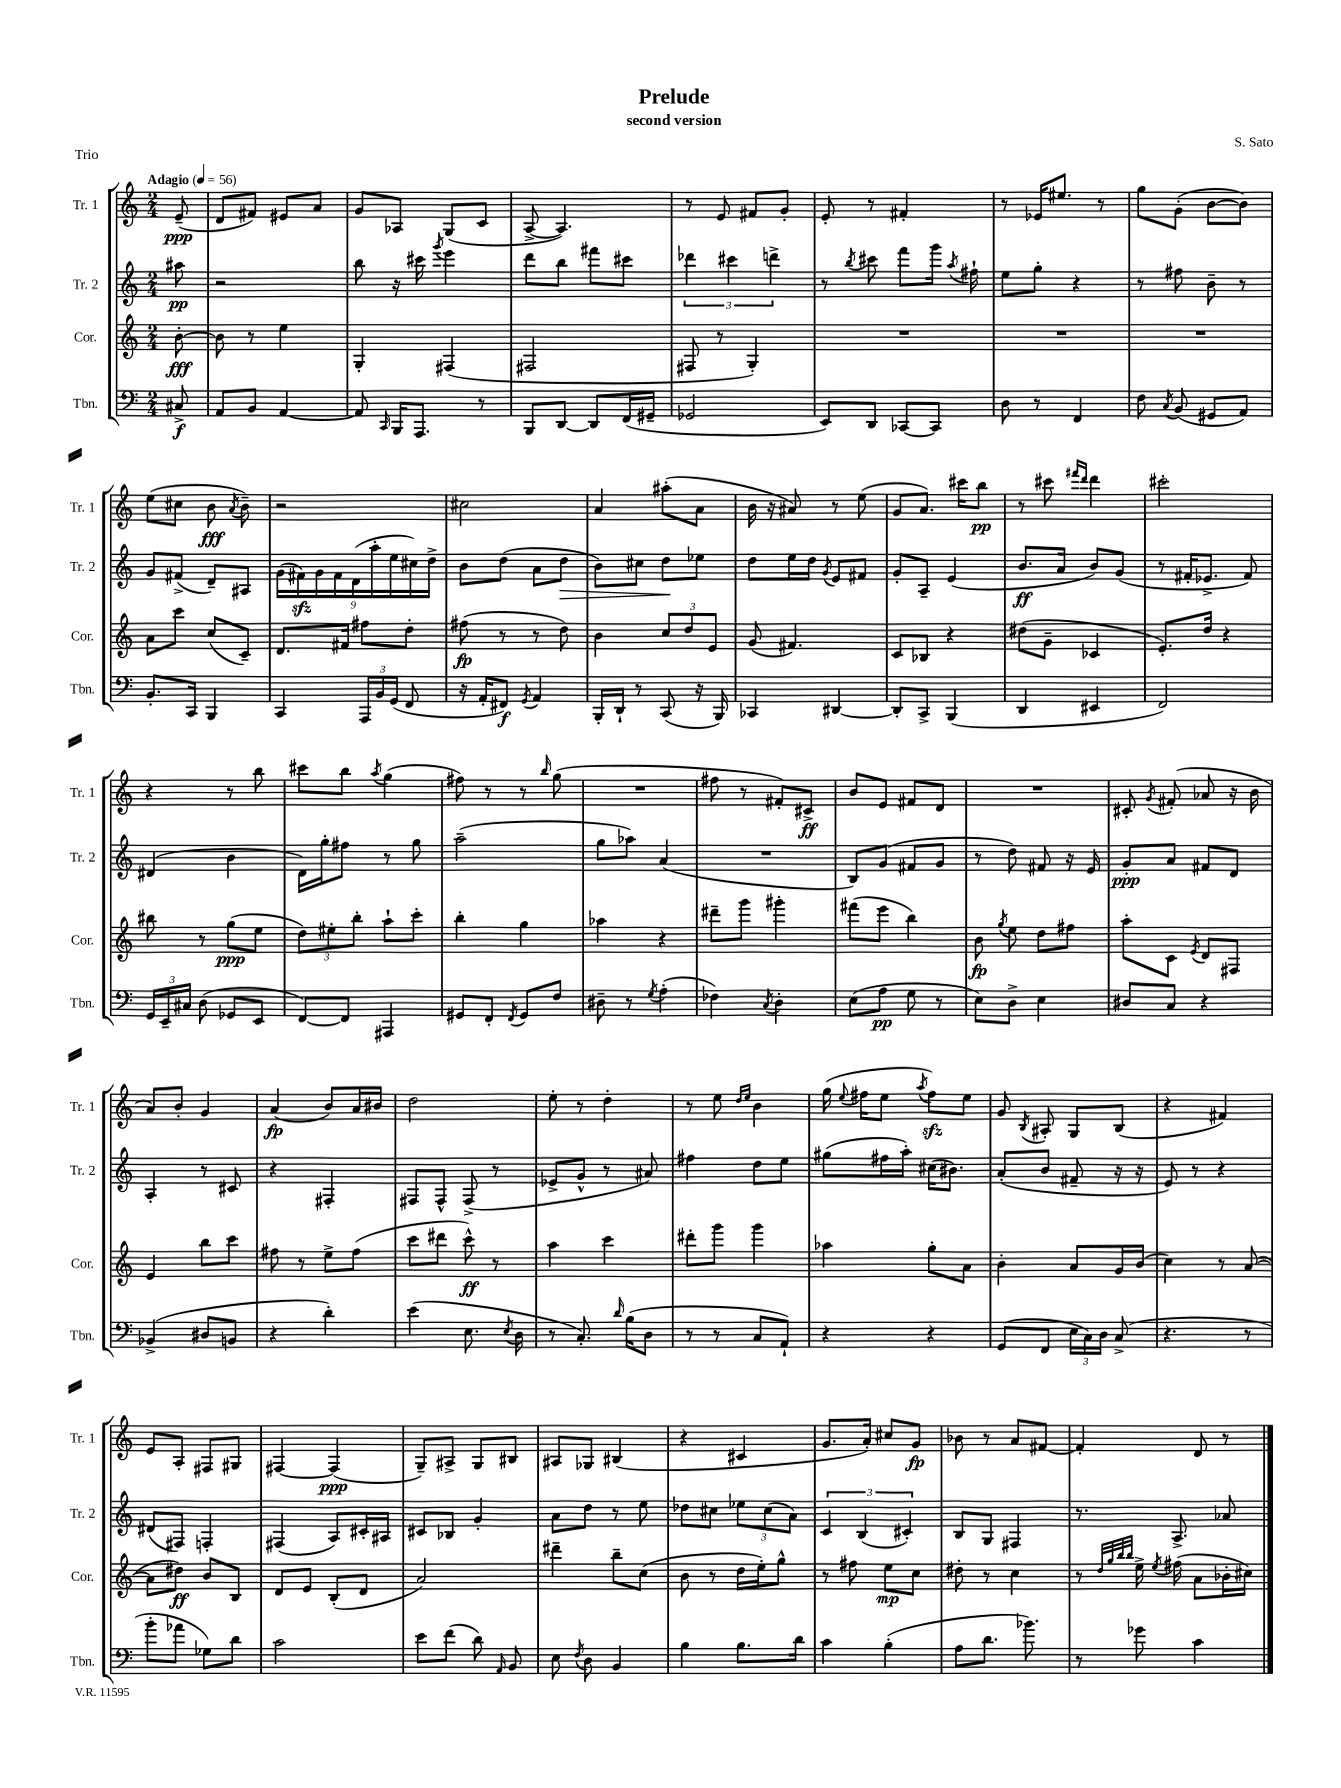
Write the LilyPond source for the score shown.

\header { title = "Prelude" composer = "S. Sato" subtitle = "second version" piece = "Trio" }
<<
\new StaffGroup <<
\new Staff = "s0" \with { instrumentName = "Tr. 1" shortInstrumentName = "Tr. 1" } {
    \clef treble \key c \major \numericTimeSignature \time 2/4 \partial 8 \tempo "Adagio" 4 = 56
    \autoBeamOff e'8--\ppp( |
    d'8[ fis'8]) eis'8[ a'8] |
    g'8[ aes8] g8[( c'8] |
    a8~-> a4.) |
    r8 e'8 fis'8[ g'8]-. |
    e'8-. r8 fis'4-. |
    r8 ees'16[ eis''8.] r8 |
    g''8[ g'8]-.( b'8[~ b'8]) |
    e''8[( cis''8] b'8\fff \acciaccatura { a'8 } b'8--) |
    r2 |
    cis''2 |
    a'4 ais''8[-.( a'8] |
    b'16 r16 ais'8) r8 e''8( |
    g'8[ a'8.]) cis'''16[ b''8]\pp |
    r8 cis'''8 \grace { fis'''16[ d'''16] } d'''4 |
    cis'''2-. |
    r4 r8 b''8 |
    cis'''8[ b''8] \acciaccatura { a''8 } g''4( |
    fis''8) r8 r8 \grace { b''16 } g''8( |
    R2 |
    fis''8 r8 fis'8[-.) cis'8]->\ff |
    b'8[ e'8] fis'8[ d'8] |
    R2 |
    cis'8-. \acciaccatura { g'8 } fis'8-.( aes'8 r16 b'16 |
    a'8[) b'8]-. g'4 |
    a'4\fp( b'8[) a'16 bis'16] |
    d''2 |
    e''8-. r8 d''4-. |
    r8 e''8 \grace { d''16[ e''16] } b'4 |
    g''16( \appoggiatura { e''8 } fis''16[ e''8] \acciaccatura { a''8 } fis''8[\sfz) e''8] |
    g'8 \acciaccatura { b8 } ais8-. g8[ b8]( |
    r4 fis'4) |
    e'8[ a8]-. fis8[ gis8] |
    fis4~ fis4\ppp( |
    g8[--) ais8]-> g8[ bis8] |
    ais8[ ges8] bis4( |
    r4 cis'4 |
    g'8.[ a'16]-.) cis''8[ g'8]\fp |
    bes'8 r8 a'8[ fis'8]~ |
    fis'4-. d'8 r8 \bar "|." |
}
\new Staff = "s1" \with { instrumentName = "Tr. 2" shortInstrumentName = "Tr. 2" } {
    \clef treble \key c \major \numericTimeSignature \time 2/4 \partial 8
    \autoBeamOff ais''8\pp |
    r2 |
    b''8 r16 cis'''16 \acciaccatura { g'''8 } e'''4 |
    d'''8[ b''8] fis'''8[ cis'''8] |
    \tuplet 3/2 { des'''4 cis'''4 d'''4-> } |
    r8 \acciaccatura { b''8 } cis'''8 f'''8[ g'''16] \acciaccatura { a''8 } fis''16-! |
    e''8[ g''8]-. r4 |
    r8 fis''8 b'8-- r8 |
    g'8[ fis'8]->( d'8[--) ais8] |
    \tuplet 9/8 { g'16[( fis'16\sfz) g'16 fis'16 d'16( a''16-. e''16 cis''16) d''16]-> } |
    b'8[ d''8]( a'8[ d''8]\> |
    b'8[) cis''8] d''8[\! ees''8] |
    d''8[ e''16 d''16] \acciaccatura { g'8 } e'8[ fis'8] |
    g'8[-. a8]-- e'4( |
    b'8.[\ff a'16] b'8[) g'8]( |
    r8 fis'16[-. ees'8.]-> fis'8) |
    dis'4( b'4 |
    d'16[) g''16-. fis''8] r8 g''8 |
    a''2--( |
    g''8[ aes''8]) a'4( |
    R2 |
    b8[) g'8]( fis'8[ g'8] |
    r8 d''8) fis'8 r16 e'16 |
    g'8[-.\ppp a'8] fis'8[ d'8] |
    a4-. r8 cis'8 |
    r4 fis4-. |
    fis8[ fis8]-^ fis8->( r8 |
    ees'8[-> g'8]-^ r8 ais'8) |
    fis''4 d''8[ e''8] |
    gis''8[( fis''16 a''16]-.) cis''16[( bis'8.]) |
    a'8[-.( b'8] fis'8-- r16 r16 |
    e'8) r8 r4 |
    dis'8[( fis8]) f4-. |
    fis4( a8[) cis'16-. ais16] |
    cis'8[ bes8] g'4-. |
    a'8[ d''8] r8 e''8 |
    des''8[ cis''8] \tuplet 3/2 { ees''8[ cis''8( a'8]) } |
    \tuplet 3/2 { c'4 b4( cis'4-.) } |
    b8[ g8] fis4 |
    r8. a8.-> aes'8 \bar "|." |
}
\new Staff = "s2" \with { instrumentName = "Cor." shortInstrumentName = "Cor." } {
    \clef treble \key c \major \numericTimeSignature \time 2/4 \partial 8
    \autoBeamOff b'8~-.\fff |
    b'8 r8 e''4 |
    g4-. fis4( |
    fis2 |
    fis8 r8 g4-.) |
    R2 |
    R2 |
    R2 |
    a'8[ c'''8] c''8[( c'8]--) |
    d'8.[ fis'16] fis''8[ d''8]-. |
    fis''8\fp( r8 r8 d''8) |
    b'4 \tuplet 3/2 { c''8[ d''8 e'8] } |
    g'8( fis'4.) |
    c'8[ bes8] r4 |
    dis''8[( g'8]-- ces'4 |
    e'8.[-.) d''16] r4 |
    bis''8 r8 g''8[\ppp( e''8] |
    \tuplet 3/2 { d''8[) eis''8-. b''8]-. } a''8[-! c'''8]-. |
    b''4-. g''4 |
    aes''4 r4 |
    dis'''8[-- g'''8] gis'''4-. |
    fis'''8[( e'''8] b''4) |
    b'8\fp \acciaccatura { g''8 } e''8 d''8[ fis''8] |
    a''8[-. c'8] \acciaccatura { e'8 } d'8[ fis8] |
    e'4 b''8[ c'''8] |
    fis''8 r8 e''8[-> fis''8]( |
    c'''8[ dis'''8] c'''8-^\ff) r8 |
    a''4 c'''4 |
    dis'''8[-. g'''8] g'''4 |
    aes''4 g''8[-. a'8] |
    b'4-. a'8[ g'16 b'16]( |
    c''4) r8 a'8~( |
    a'8[ dis''8]\ff) b'8[ b8] |
    d'8[ e'8] b8[-.( d'8] |
    a'2) |
    dis'''4-- b''8[-- c''8]( |
    b'8 r8 d''16[ e''16-.) g''8]-^ |
    r8 fis''8 e''8[\mp c''8] |
    dis''8-. r8 c''4 |
    r8 \grace { d''32[ g''32 b''32 b''32] } e''16-> \acciaccatura { e''8 } fis''16( a'8[ bes'16-. cis''16]) \bar "|." |
}
\new Staff = "s3" \with { instrumentName = "Tbn." shortInstrumentName = "Tbn." } {
    \clef bass \key c \major \numericTimeSignature \time 2/4 \partial 8
    \autoBeamOff cis8->\f |
    a,8[ b,8] a,4~ |
    a,8 \grace { c,16 } b,,16[ a,,8.] r8 |
    b,,8[ d,8]~ d,8[ f,16( gis,16]-- |
    ges,2 |
    e,8[) d,8] ces,8[~ ces,8] |
    d8 r8 f,4 |
    f8 \acciaccatura { c8 } b,8( gis,8[ a,8]) |
    b,8.[-. c,16] b,,4 |
    c,4 \tuplet 3/2 { a,,16[ b,16 g,16]( } f,8 |
    r16 a,16[-. fis,8]\f) \acciaccatura { g,8 } a,4 |
    b,,16[-. d,16]-! r8 c,8( r16 b,,16) |
    ces,4 dis,4~ |
    dis,8[-. c,8]-> b,,4( |
    d,4 eis,4 |
    f,2) |
    \tuplet 3/2 { g,16[ e,16-- cis16] } d8( ges,8[ e,8] |
    f,8[~) f,8] ais,,4 |
    gis,8[ f,8]-. \acciaccatura { f,8 } gis,8[ f8] |
    dis8-- r8 \acciaccatura { g8 } a4-.( |
    fes4) \acciaccatura { c8 } d4-. |
    e8[( a8]\pp g8 r8 |
    e8[) d8]-> e4 |
    dis8[ c8] r4 |
    bes,4->( dis8[ b,8] |
    r4 d'4-.) |
    e'4( e8. \acciaccatura { e8 } d16 |
    r8 c8.-.) \grace { d'16 } b16[( d8] |
    r8 r8 c8[ a,8]-!) |
    r4 r4 |
    g,8[( f,8] \tuplet 3/2 { e16[ c16) d16] } c8->( |
    r4. r8 |
    b'8[-. aes'8] ges8[) d'8] |
    c'2 |
    e'8[ f'8]( d'8) \grace { a,16 } b,8 |
    e8 \acciaccatura { f8 } d8 b,4 |
    b4 b8.[ d'16] |
    c'4 b4-.( |
    a8[ d'8.] bes'8.) |
    r8 ges'8 c'4 \bar "|." |
}
>>
>>
\layout { \context { \Score \remove "Bar_number_engraver" } }
